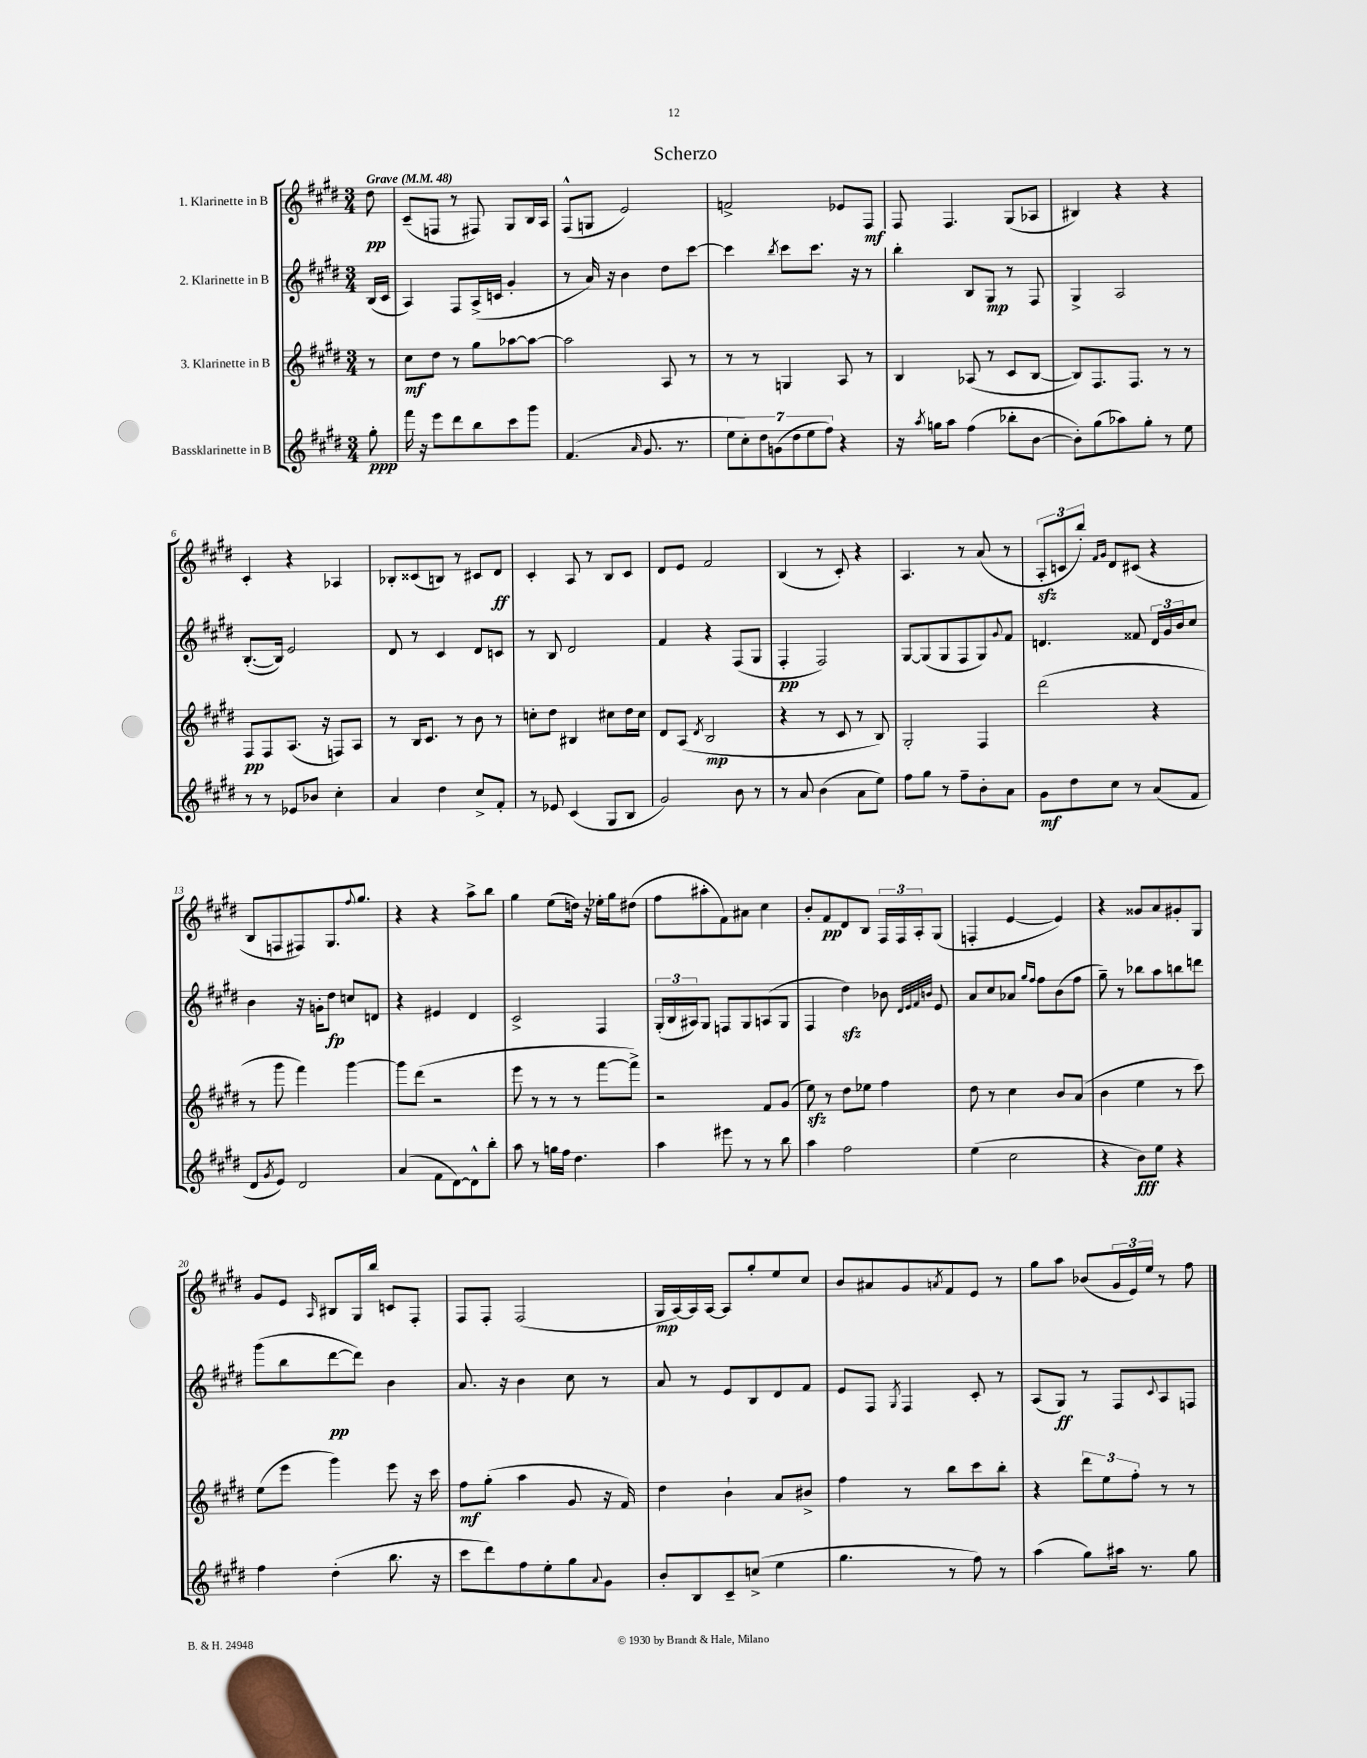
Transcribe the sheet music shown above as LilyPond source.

\header { title = "Scherzo" }
<<
\new StaffGroup <<
\new Staff = "s0" \with { instrumentName = "1. Klarinette in B" } {
    \clef treble \key e \major \numericTimeSignature \time 3/4 \partial 8 \tempo "Grave" 4 = 48
    dis''8\pp |
    cis'8--( f8 r8 fis8) gis8 b16 a16 |
    fis8-^( g8 e'2) |
    f'2-> ees'8 fis8\mf |
    fis8 fis4. gis8( aes8 |
    bis4) r4 r4 |
    cis'4-. r4 aes4 |
    bes8-. cisis'8( b8) r8 cis'8 dis'8\ff |
    cis'4-. a8 r8 b8 cis'8 |
    dis'8 e'8 fis'2 |
    b4( r8 cis'8-.) r4 |
    a4. r8 a'8( r8 |
    \tuplet 3/2 { a8-.\sfz c'8 b''8-.) } \grace { fis'16 gis'16 } dis'8 cis'8( r4 |
    b8 f8 fis8) gis8. \appoggiatura { fis''8 } gis''8. |
    r4 r4 a''8-> b''8 |
    gis''4 e''8( d''16) r16 ees''16-. gis''16 dis''8( |
    fis''8 ais''8-. fis'8) ais'8 cis''4 |
    b'8-. fis'8\pp dis'8 b8 \tuplet 3/2 { fis16 fis16 a16-. } gis8( |
    f4-. e'4~ e'4) |
    r4 gisis'8 a'8 gis'8-. gis8 |
    gis'8 e'8 \grace { a16 } bis8 gis16 b''16 c'8 fis8-. |
    fis8 fis8-. fis2( |
    gis16\mp a16~) a16 a16~ a8 gis''8-. e''8 cis''8 |
    b'8 ais'8 gis'8 \acciaccatura { a'8 } fis'8 e'8 r8 |
    gis''8 a''8 bes'8( \tuplet 3/2 { gis'16 e'16) e''16 } r8 fis''8 \bar "|." |
}
\new Staff = "s1" \with { instrumentName = "2. Klarinette in B" } {
    \clef treble \key e \major \numericTimeSignature \time 3/4 \partial 8
    b16( cis'16 |
    a4) fis8 a16->( c'16 gis'4-. |
    r8 a'16) r16 b'4 dis''8 cis'''8~ |
    cis'''4 \acciaccatura { b''8 } cis'''8 cis'''8. r16 r8 |
    b''4-. b8 gis8\mp r8 fis8 |
    gis4-> a2 |
    b8.~-.( b16) e'2 |
    dis'8 r8 cis'4 dis'8 c'8 |
    r8 b8 dis'2 |
    fis'4 r4 fis8( gis8 |
    fis4-.\pp fis2) |
    gis8~ gis8( gis8 fis8 gis8) \appoggiatura { gis'8 } fis'8 |
    d'4. fisis'8 \tuplet 3/2 { d'16 gis'16 b'16 } cis''8 |
    b'4 r16 g'16-. dis''8\fp c''8 d'8 |
    r4 eis'4 dis'4 |
    cis'2-> fis4 |
    \tuplet 3/2 { gis16-.( b16 ais16) } gis8 f8 gis8 a8( gis8 |
    fis4 dis''4\sfz) bes'8 \grace { dis'32 e'32 fis'32 b'32 } e'8 |
    a'8 cis''8 aes'8 \grace { gis''16 fis''16 } fis''8 b'8( fis''8 |
    gis''8--) r8 bes''8 a''8 b''8 d'''8 |
    gis'''8( b''8 dis'''8~\pp dis'''8) b'4 |
    a'8. r16 b'4 cis''8 r8 |
    a'8 r8 e'8 b8 dis'8 fis'8 |
    e'8 fis8 \acciaccatura { gis8 } fis4 cis'8-. r8 |
    a8( gis8\ff) r8 fis8 \appoggiatura { cis'8 } a8 f8 \bar "|." |
}
\new Staff = "s2" \with { instrumentName = "3. Klarinette in B" } {
    \clef treble \key e \major \numericTimeSignature \time 3/4 \partial 8
    r8 |
    cis''8\mf dis''8 r8 gis''8 aes''8~ aes''8~ |
    aes''2 a8 r8 |
    r8 r8 g4 a8 r8 |
    b4 aes8( r8 cis'8 b8~ |
    b8) fis8. fis8. r8 r8 |
    fis8\pp fis8 a8.( r16 f8) a8 |
    r8 b16 cis'8. r8 b'8 r8 |
    c''8-. dis''8 bis4 cis''8 dis''16 cis''16 |
    dis'8 a8( \acciaccatura { dis'8 } b2\mp |
    r4 r8 cis'8 r8 b8) |
    gis2-. fis4 |
    dis'''2( r4 |
    r8 gis'''8 fis'''4) gis'''4~ |
    gis'''8 dis'''8( r2 |
    e'''8 r8 r8 r8 fis'''8~ fis'''8->) |
    r2 fis'8 gis'8( |
    e''8\sfz) r8 dis''8 ees''8 fis''4 |
    dis''8 r8 cis''4 b'8 a'8( |
    b'4 e''4 r8 cis'''8) |
    e''8( e'''8 gis'''4) e'''8 r16 cis'''16 |
    fis''8\mf gis''8-.( a''4 gis'8 r16 fis'16) |
    dis''4 b'4-! a'8 bis'8-> |
    fis''4 r8 b''8 cis'''8 b''8-. |
    r4 \tuplet 3/2 { dis'''8 e''8 fis''8-. } r8 r8 \bar "|." |
}
\new Staff = "s3" \with { instrumentName = "Bassklarinette in B" } {
    \clef treble \key e \major \numericTimeSignature \time 3/4 \partial 8
    gis''8-.\ppp |
    fis'''16 r16 e'''8 dis'''8 b''8 cis'''8 gis'''8 |
    fis'4.( \grace { a'16 } gis'8. r8. |
    \tuplet 7/4 { e''8 cis''8-.) dis''8 g'8( dis''8 e''8 fis''8) } r4 |
    r16 \acciaccatura { a''8 } g''16 a''8 fis''4( bes''8-. b'8~ |
    b'8-.) gis''8( aes''8) gis''8-. r8 e''8 |
    r8 r8 ees'8 bes'8 cis''4-. |
    a'4 dis''4 cis''8-> fis'8-. |
    r8 ees'8 cis'4( gis8 b8 |
    gis'2) b'8 r8 |
    r8 a'8 b'4( a'8 e''8) |
    fis''8 gis''8 r8 fis''8-- b'8-. a'8 |
    gis'8\mf dis''8 cis''8 r8 a'8( fis'8 |
    dis'8 \acciaccatura { gis'8 } e'8) dis'2 |
    a'4( fis'8 dis'8~) dis'8-^ b''8-. |
    a''8 r8 g''16 fis''16 dis''4. |
    a''4 eis'''8 r8 r8 b''8 |
    a''4 fis''2 |
    e''4( cis''2 |
    r4 b'8\fff) e''8 r4 |
    fis''4 dis''4-.( b''8. r16 |
    cis'''8 dis'''8) fis''8 e''8-. gis''8 \appoggiatura { a'8 } gis'8 |
    b'8-. b8 cis'8-- c''8->( e''4 |
    gis''4. r8 fis''8) r8 |
    a''4( gis''8) ais''16 r8. gis''8 \bar "|." |
}
>>
>>
